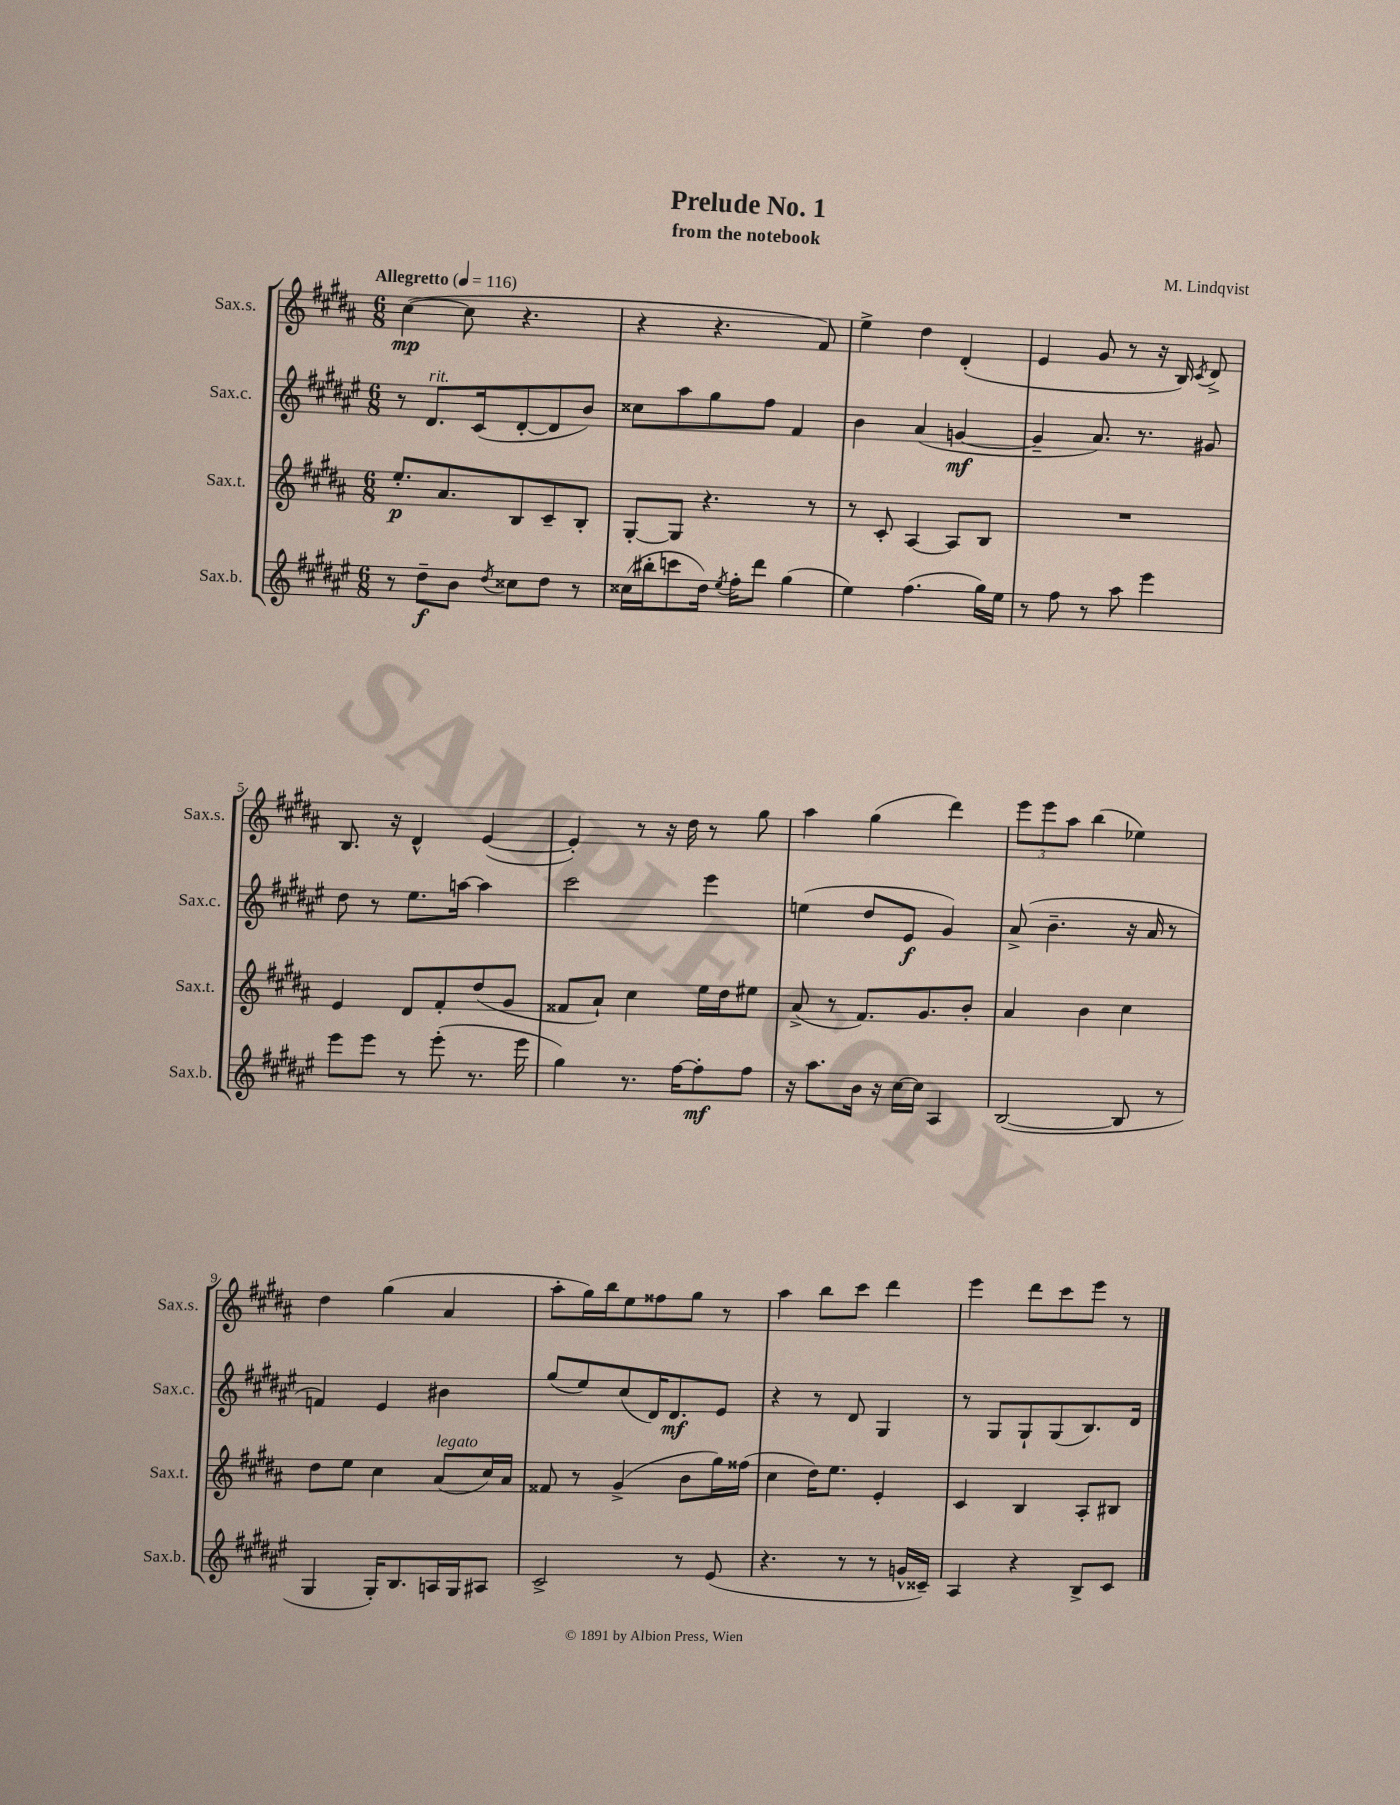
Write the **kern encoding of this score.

**kern	**kern	**kern	**kern
*staff4	*staff3	*staff2	*staff1
*clefG2	*clefG2	*clefG2	*clefG2
*k[f#c#g#d#a#e#]	*k[f#c#g#d#a#]	*k[f#c#g#d#a#e#]	*k[f#c#g#d#a#]
*M6/8	*M6/8	*M6/8	*M6/8
*MM116	*MM116	*MM116	*MM116
8r	8.ee'	8r	([4cc#
8dd#~	.	8.d#	.
.	8.a#	.	.
8b	.	.	8cc#]
.	.	(16c#	.
8qdd#	.	.	.
8cc##	8B	[8d#'	4.r
8dd#	8c#~	8d#]	.
8r	8B'	8b)	.
=	=	=	=
(16cc##	[8G#'	8cc##	4r
16bb#'	.	.	.
8ccc	8G#]	8aa#	.
16dd#)	4.r	8gg#	4.r
8qee#	.	.	.
16ff#'	.	.	.
8ddd#	.	8ff#	.
(4gg#	.	4f#	.
.	8r	.	8f#)
=	=	=	=
4ee#)	8r	4b	4ee^
.	8c#'	.	.
(4.ff#	[4A#	(4a#	4dd#
.	8A#]	[4g	(4d#'
16gg#)	8B	.	.
16ee#	.	.	.
=	=	=	=
8r	2.r	4g~]	4e
8ff#	.	.	.
8r	.	8.a#)	8g#
8aa#	.	.	8r
.	.	8.r	.
4eee#	.	.	16r
.	.	.	16B)
.	.	.	8qc#
.	.	8g#	8d#^
=	=	=	=
8eee#	4e	8dd#	8.B
8eee#	.	8r	.
.	.	.	16r
8r	8d#	8.ee#	4d#^^
(8eee#'	8f#'	.	.
.	.	[16aa	.
8.r	(8dd#	4aa]	([4e
.	8g#	.	.
16eee#	.	.	.
=	=	=	=
4gg#)	8f##	2ccc#	4e'])
.	8a#`)	.	.
8.r	4cc#	.	8r
.	.	.	16r
[16ff#	.	.	16dd#
8ff#']	16ee	4eee#	8r
.	16dd#	.	.
8ff#	8ee#	.	8gg#
=	=	=	=
16r	(8a#^	(4ee	4aa#
8.aa#	.	.	.
.	8r	.	.
16b	8.f#)	8dd#	(4gg#
16r	.	.	.
[16cc#	.	8e#	.
16cc#]	8.g#	.	.
4A#	.	4g#)	4ddd#)
.	8b'	.	.
=	=	=	=
([2B	4a#	(8a#^	12eee
.	.	.	12eee
.	.	4.b~	.
.	.	.	12aa#
.	4b	.	(4bb
8B]	4cc#	16r	4ee-)
.	.	16a#	.
8r	.	8r	.
=	=	=	=
4G#	8dd#	4f)	4dd#
.	8ee	.	.
16G#')	4cc#	4e#	(4gg#
8.B	.	.	.
16A	(8a#	4b#	4a#
16G#	.	.	.
8A#	16cc#)	.	.
.	16a#	.	.
=	=	=	=
2c#^	8f##	(8gg#	8aa#'
.	8r	8ee#)	16gg#)
.	.	.	16bb
.	(4g#^	(8cc#	8ee
.	.	16d#)	8ff##
.	.	8.d#	.
8r	8b	.	8gg#
(8e#	16gg#)	8e#	8r
.	(16ff##	.	.
=	=	=	=
4.r	4cc#	4r	4aa#
.	16dd#)	8r	8bb
.	8.ee	.	.
8r	.	8d#	8ccc#
8r	4e'	4G#	4ddd#
16g^^	.	.	.
16c##~)	.	.	.
=	=	=	=
4A#	4c#	8r	4eee
.	.	8G#	.
4r	4B	8G#`	8ddd#
.	.	(8G#	8ccc#
8B^	8A#'	8.B)	8eee
8c#	8B#	.	8r
.	.	16d#	.
==	==	==	==
*-	*-	*-	*-
